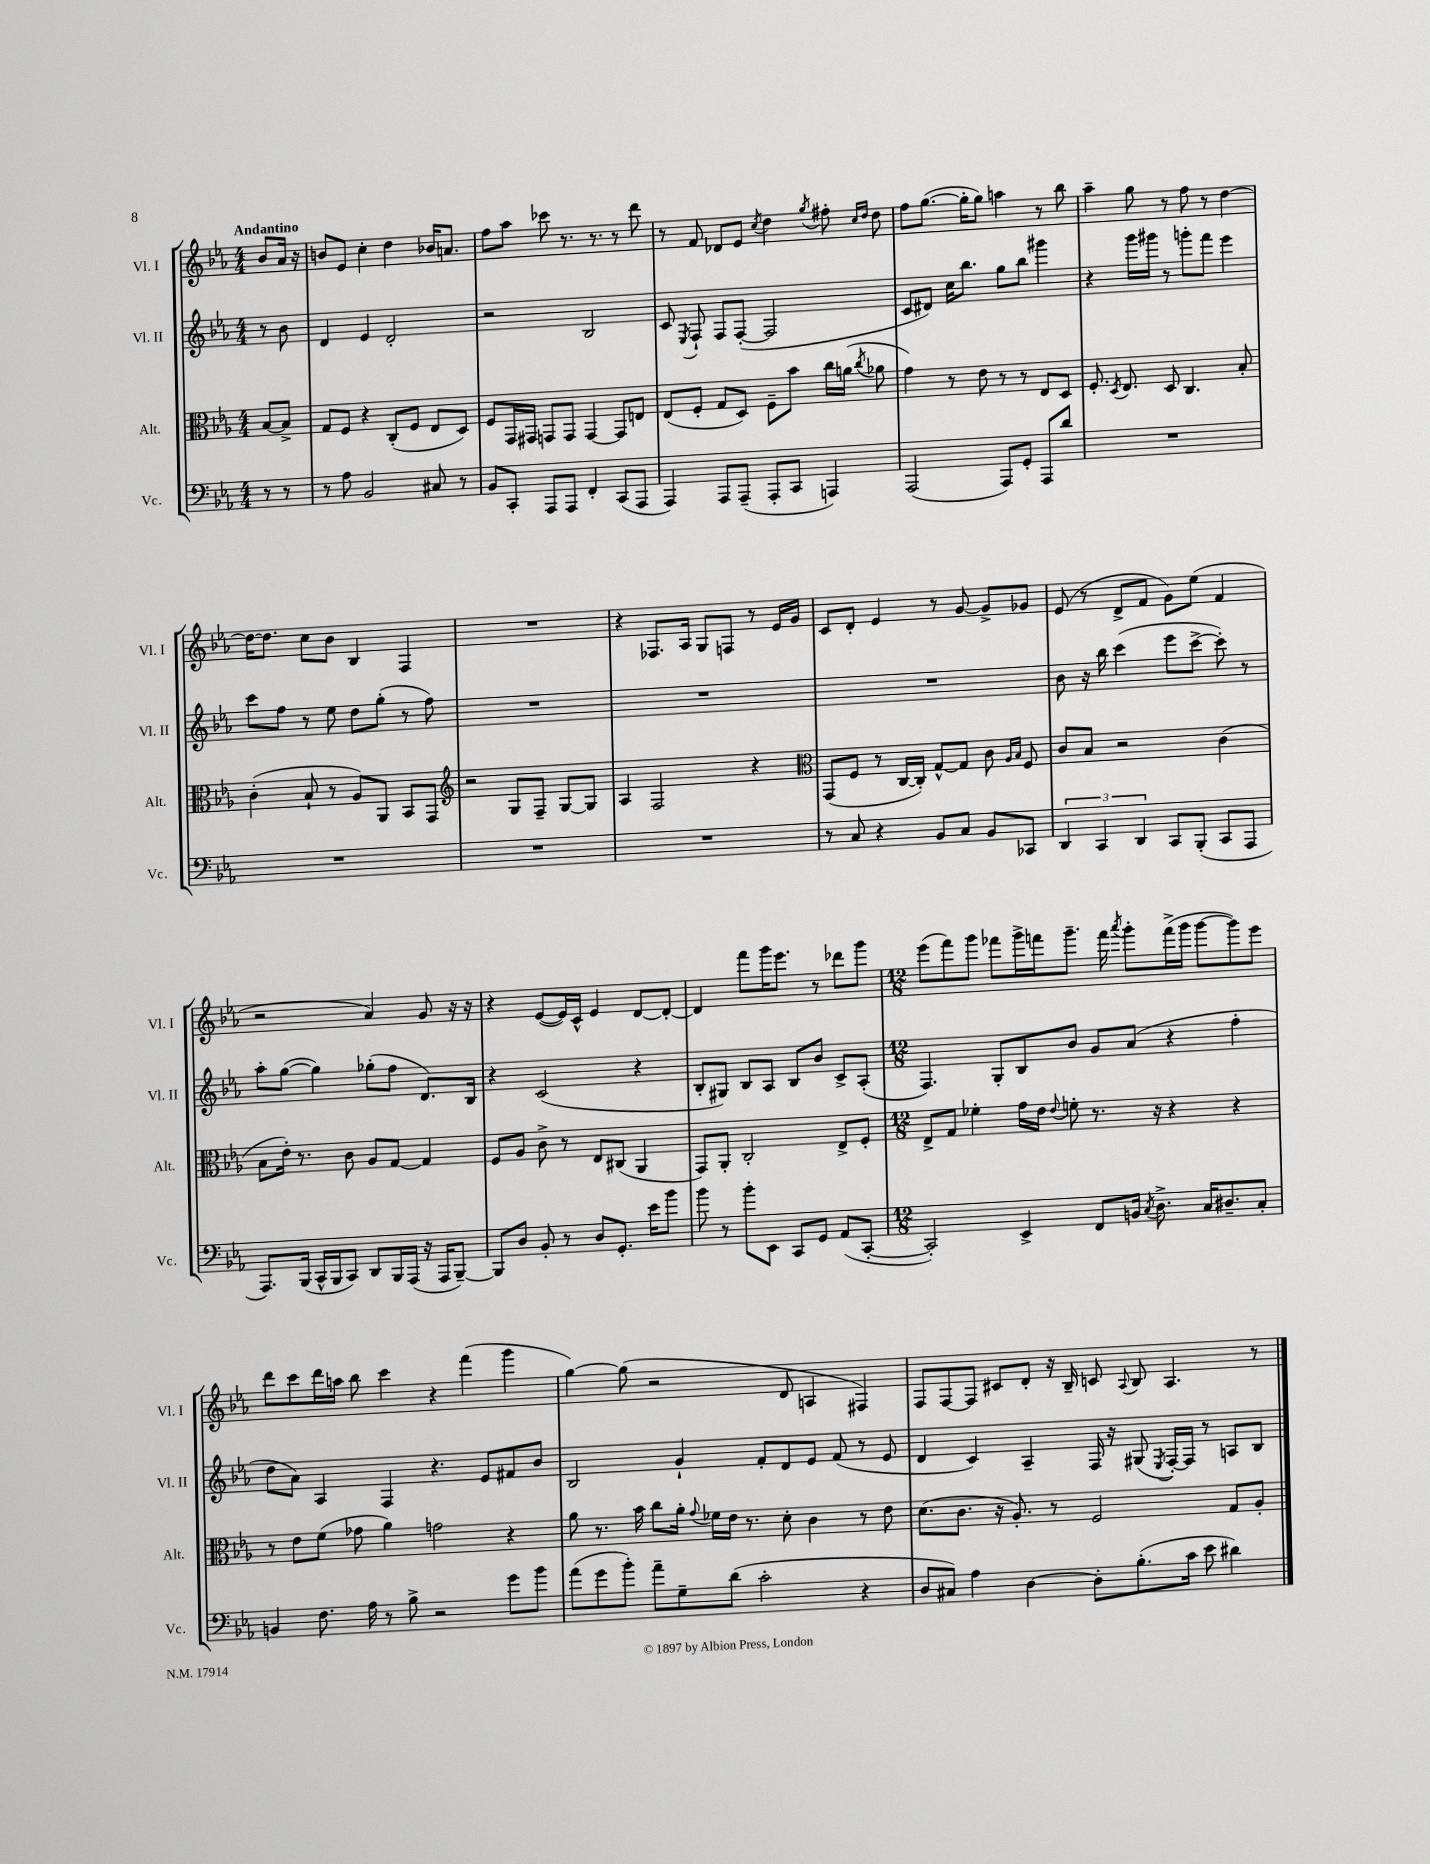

**kern	**kern	**kern	**kern
*staff4	*staff3	*staff2	*staff1
*clefF4	*clefC3	*clefG2	*clefG2
*k[b-e-a-]	*k[b-e-a-]	*k[b-e-a-]	*k[b-e-a-]
*M4/4	*M4/4	*M4/4	*M4/4
8r	[8B-	8r	8b-
8r	8B-^]	8b-	16a-
.	.	.	16r
=	=	=	=
8r	8G	4d	8b
8A-	8F	.	8e-
2BB-	4r	4e-	4cc'
.	(8C'	2d'	4dd
.	8F	.	.
8C#	8E-	.	16b-
.	.	.	8.a
8r	8D)	.	.
=	=	=	=
8BB-	8F	2r	8ff
8CC'	16GG	.	8aa-
.	16GG#	.	.
8AAA-	8GG	.	8ccc-
8AAA-	8GG	.	8.r
4FF'	[4GG	2B-	.
.	.	.	8.r
(8CC	8GG]	.	8r
8AAA-	8E	.	8ddd
=	=	=	=
4AAA-)	(8E-	8c	8r
.	.	8qE-	.
.	8F'	8F`	8f
8AAA-	8G	8F	8d-
(8AAA-~	8D)	([8F'	8e-
.	.	.	8qcc
8AAA-'	8F~	2F]	4dd
8CC	8b-	.	.
.	.	.	8qgg
4AAA)	16cc	.	8ff#'
.	(16a	.	.
.	.	.	16qqcc
.	8qcc	.	16qqdd
.	8a-	.	8dd
=	=	=	=
(2AAA-	4g)	8c	8ff
.	.	8d#)	([8.gg
.	8r	16cc	.
.	.	8.bb-	16gg']
.	8e-	.	8gg)
8AAA-)	8r	8gg	4aa
8GG'	8r	8bb-	.
8AAA-	8E-	4ggg#	8r
8d	8D	.	8bb-
=	=	=	=
1r	8.F'	4r	4aa-~
.	8qD	.	.
.	8.E-	.	.
.	.	16ggg	8gg
.	.	16ggg#	.
.	8D	8r	8r
.	4.C	8ggg'	8ff
.	.	8fff	8r
.	.	4eee-	[4dd
.	8B-'	.	.
=	=	=	=
1r	(4c'	8ccc	16dd_
.	.	.	8.dd]
.	.	8ff	.
.	8B-`	8r	8cc
.	8r	8ee-	8b-
.	8A-)	8dd	4B-
.	8AA-	(8gg'	.
.	8BB-	8r	4F
.	8GG	8ff)	.
=	=	=	=
*	*clefG2	*	*
1r	2r	1r	1r
.	8G	.	.
.	8F~	.	.
.	[8G	.	.
.	8G]	.	.
=	=	=	=
1r	4A-	1r	4r
.	2F	.	8.F-
.	.	.	16A-
.	.	.	8G
.	.	.	8F
.	4r	.	8r
.	.	.	16e-
.	.	.	16g
=	=	=	=
*	*clefC3	*	*
8r	(8GG	1r	8c
8C	8F	.	8d'
4r	8r	.	4e-
.	[16C	.	.
.	16C'])	.	.
8BB-	[8G^^	.	8r
8C	8G]	.	[8g
8BB-	8c	.	8g^]
.	16qqA-	.	.
.	16qqB-	.	.
8CC-	8F	.	8g-
=	=	=	=
6DD	8c	8b-	(8e-
.	8B-	16r	8r
6CC	.	.	.
.	.	16bb-	.
.	2r	(4ccc	8d^
6DD	.	.	.
.	.	.	8f
8CC	.	8eee-	8g)
(8BBB-'	.	[8ccc^	(8ee-
8CC	(4c	8ccc'])	4f
8AAA-	.	8r	.
=	=	=	=
8.AAA-)	8B-	8aa-'	2r
.	16e-')	([8gg	.
(16BBB-	8.r	.	.
16CC^^	.	4gg])	.
16BBB-	.	.	.
8CC)	8c	.	.
8DD	8A-	(8gg-'	4a-)
16BBB-	[8G	8ff	.
(16AAA-	.	.	.
16r	4G]	8.d)	8g
16AAA-	.	.	.
[8BBB-~)	.	.	16r
.	.	16B-	16r
=	=	=	=
8BBB-]	8F	4r	4r
8D	8A-	.	.
8BB-'	8c^	(2c	([8e-
8r	8r	.	16e-])
.	.	.	16c^^
8D	8E-	.	4e-
8.GG'	(8C#	.	.
.	4AA-	4r	[8d
16e-	.	.	.
8b-	.	.	8d'_
=	=	=	=
8b-	8GG)	8B-'	4d]
8r	8AA-'	8G#)	.
8b-'	2C'	8B-	8fff
8EE-	.	8A-	16ggg
.	.	.	8.eee-
8CC	.	8B-	.
8GG	.	8b-	8r
(8AA-	8E-^	8c^	8ddd-
[8CC'	8F'	(8A-'	8ggg
=	=	=	=
*M12/8	*M12/8	*M12/8	*M12/8
2CC'])	8E-^	4.F)	(8eee-
.	8G	.	8fff)
.	4f-'	.	8ggg
.	.	8G'	8fff-
4EE-^	16g	8B-	16ggg^
.	16e-	.	16fff
.	8qqe-	.	.
.	8f'	8b-	8.ggg~
8FF	8.r	8g	.
.	.	.	16fff
.	.	.	8qaaa-
16BB	.	(8a-	8ggg'
8qC	.	.	.
8.D^	16r	.	.
.	4r	4r	(16fff^
.	.	.	16ggg
16C	.	.	[8ggg
8.D#~	.	.	.
.	4r	4ff'	8ggg])
8C'	.	.	8eee-
=	=	=	=
4BB	8r	8dd	8ddd
.	8e-	8a-)	8ccc
8.F	(8f	4A-	16ddd
.	.	.	16aa
.	8g-	.	8bb-
16A-	.	.	.
8r	4a-)	4F	4ccc
8B-^	.	.	.
2r	2g	4.r	4r
.	.	.	(4fff
.	.	8e-	.
8g	4r	8f#	4ggg
8b-	.	8b-	.
=	=	=	=
(8a-	8a-	2B-	[4gg)
8g	8.r	.	.
8b-')	.	.	(8gg]
.	16b-	.	.
8a-~	8cc	.	2r
8G~	16a-'	4g`	.
.	8qqg	.	.
.	16f-	.	.
(8d	16e-	.	.
.	8.r	.	.
2c'	.	8f'	.
.	8d'	8d	8d
.	4c	8e-	4A
.	.	(8f	.
4r	8r	8r	4F#)
.	8e-	8e-	.
=	=	=	=
8D	(8.d	4d	8F
8C#)	.	.	[8F
.	8.c	.	.
4A-	.	4c)	8F]
.	16r	.	8c#
.	8.A-')	.	.
[4D	.	4A-~	8d'
.	8r	.	16r
.	.	.	16B-~
8D']	2F	16F	8c
.	.	16r	.
.	.	.	8qqA-
(8.B-'	.	(8G#	8B-
.	.	8qE-	.
.	.	[16F')	4.A-
16c	.	16F]	.
8e-	.	8r	.
4d#)	8G	8A	.
.	8A-'	8B-	8r
==	==	==	==
*-	*-	*-	*-
